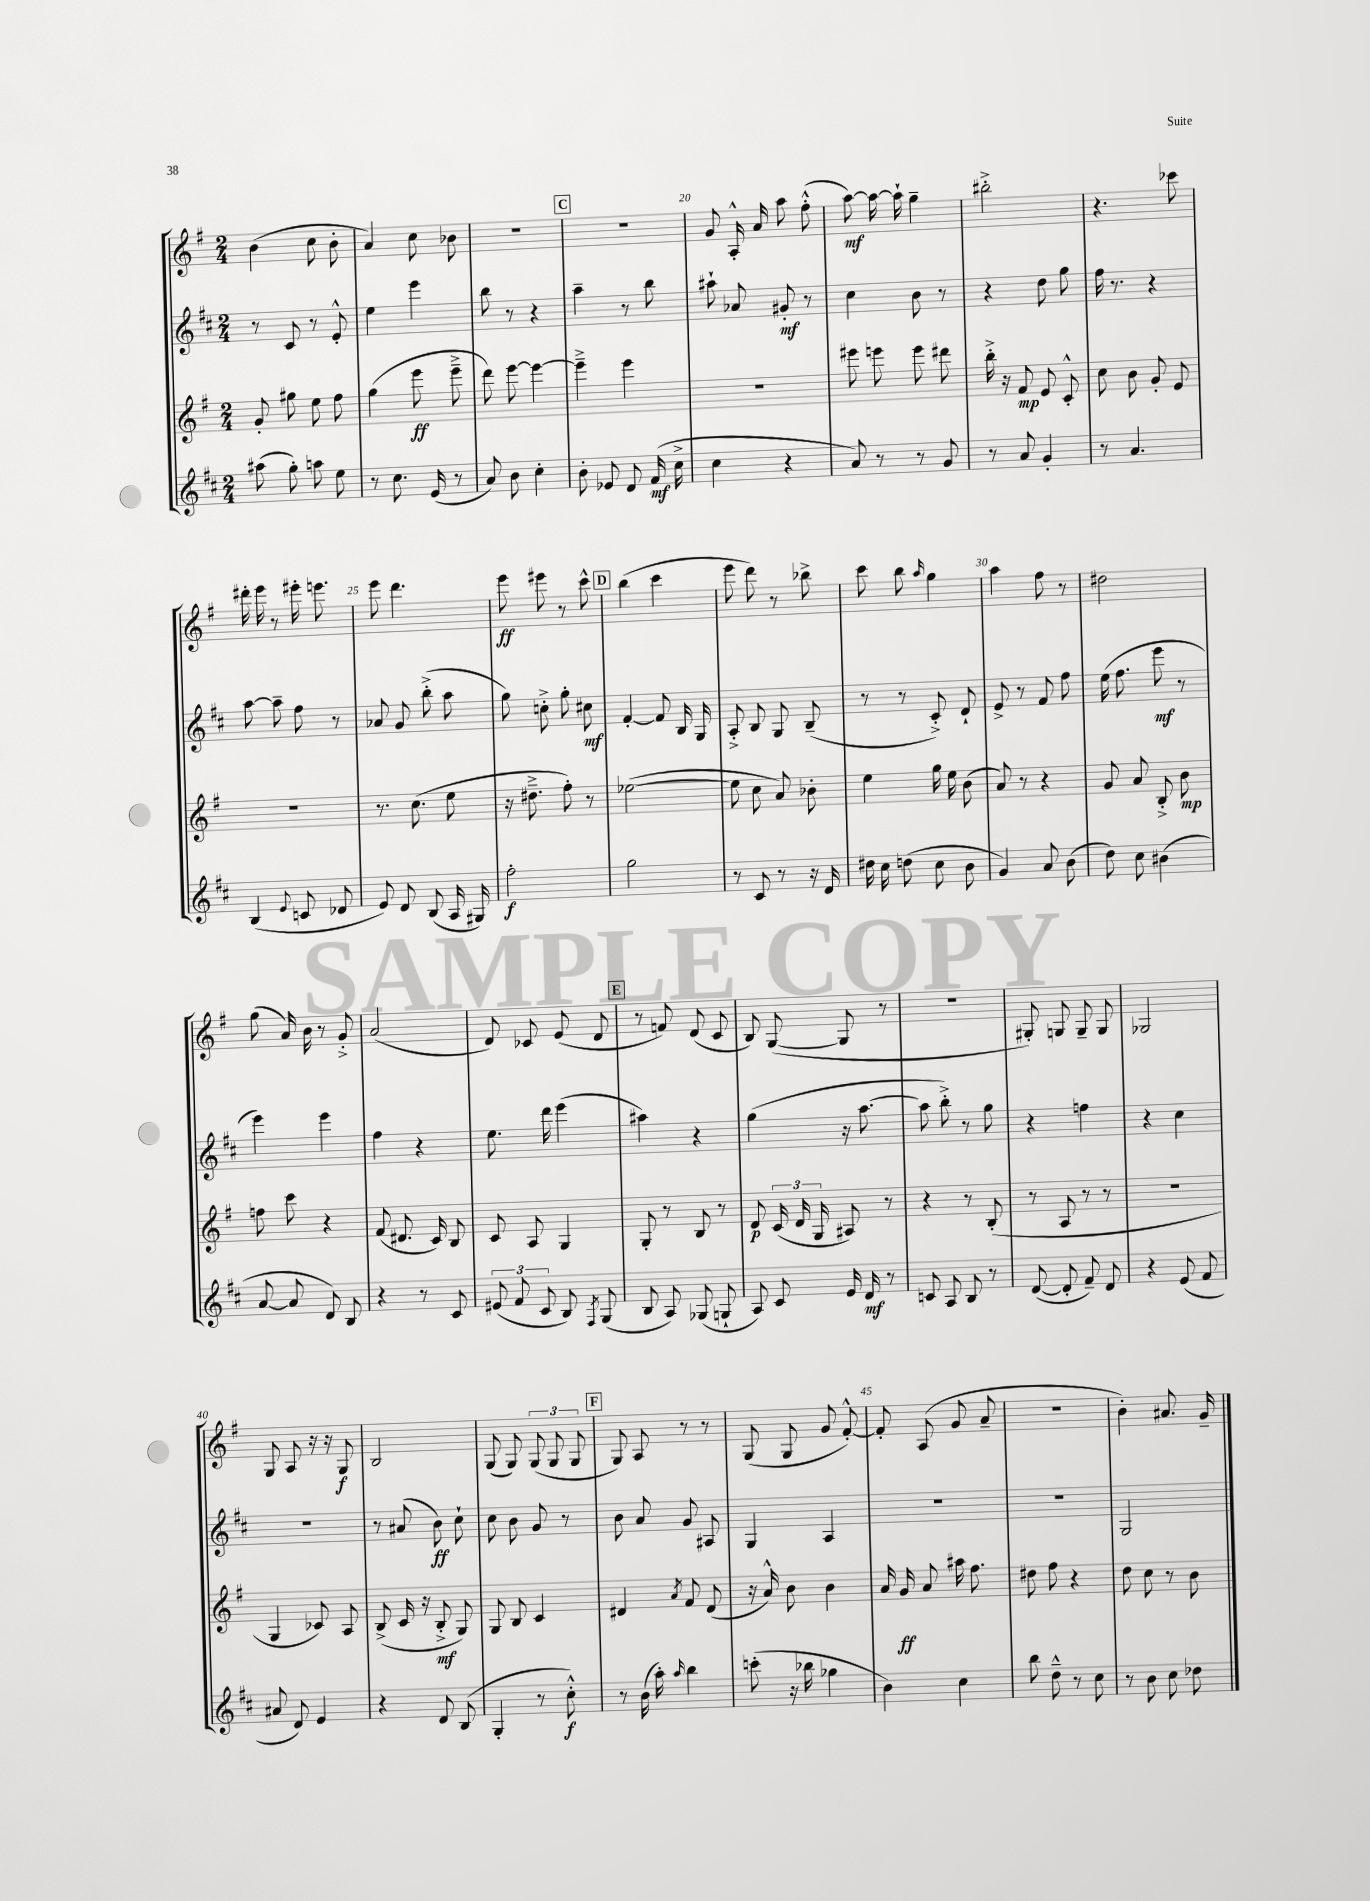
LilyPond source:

<<
\new StaffGroup <<
\new Staff = "s0" {
    \clef treble \key g \major \numericTimeSignature \time 2/4
    \autoBeamOff b'4( c''8 b'8-. |
    a'4) c''8 bes'8 |
    R2 |
    \mark \markup { \box "C" } r2 |
    g'8 a16-.-^ a'16 a''8 fis''8-.-^( |
    a''8~\mf) a''16~ a''16-! g''4-- |
    bis''2-.-> |
    r4. ces'''8 |
    dis'''16-. e'''16 r8 eis'''16-. e'''8. |
    e'''8 d'''4. |
    e'''8\ff eis'''8 r8 c'''8-^ |
    \mark \markup { \box "D" } b''4( c'''4 |
    e'''8 d'''8) r8 bes''8-> |
    c'''8 b''8 \grace { a''16 } g''4 |
    a''4 fis''8 r8 |
    dis''2 |
    g''8( a'16) b'16 r8 g'8-.-> |
    a'2( |
    d'8) ces'8 e'8( d'8 |
    \mark \markup { \box "E" } r8 f'8) d'8( c'8 |
    b8) g8~( g8 r8 |
    R2 |
    gis8-.) g8 g8-- g8 |
    ges2 |
    g8 a8 r16 r16 g8\f |
    b2 |
    g8( g8) \tuplet 3/2 { g8( g8 g8 } |
    \mark \markup { \box "F" } g8) a8 r8 r8 |
    g8( g8 g'8 fis'8~-.-^) |
    fis'8-. a8( g'8 a'8-- |
    r2 |
    b'4-.) ais'8. g'16-- \bar "|." |
}
\new Staff = "s1" {
    \clef treble \key d \major \numericTimeSignature \time 2/4
    \autoBeamOff r8 cis'8 r8 e'8-.-^ |
    e''4 e'''4 |
    b''8 r8 r4 |
    \mark \markup { \box "C" } a''4-- r8 b''8 |
    ais''8-! aes'8 gis'8-.\mf r8 |
    cis''4 b'8 r8 |
    r4 d''8 g''8 |
    fis''16 r8. r4 |
    a''8~ a''8-- fis''8 r8 |
    aes'8 g'8 b''8-.->( a''8 |
    g''8) c''8-.-> g''8-. cis''8\mf |
    \mark \markup { \box "D" } fis'4~-. fis'8 b16 g16 |
    a8-.-> b8 g8 b8--( |
    r8 r8 cis'8-.->) d'8-! |
    e'8-> r8 fis'8 fis''8 |
    e''16( fis''8. e'''8\mf r8 |
    e'''4) e'''4 |
    fis''4 r4 |
    e''8. d'''16 e'''4( |
    \mark \markup { \box "E" } ais''4) r4 |
    g''4( r16 a''8.~ |
    a''8 b''8-.->) r8 g''8 |
    r4 f''4 |
    r4 cis''4 |
    R2 |
    r8 ais'8( b'8\ff) cis''8-! |
    cis''8 b'8 g'8 r8 |
    \mark \markup { \box "F" } b'8 a'8 g'8 ais8 |
    g4 a4 |
    r2 |
    R2 |
    g2 \bar "|." |
}
\new Staff = "s2" {
    \clef treble \key g \major \numericTimeSignature \time 2/4
    \autoBeamOff g'8-. gis''8 e''8 fis''8 |
    g''4( e'''8\ff e'''8---> |
    d'''8) e'''8~ e'''4~ |
    \mark \markup { \box "C" } e'''4---> e'''4 |
    r2 |
    eis'''8 e'''8 e'''8 dis'''8 |
    b''16-.-> r16 fis'8\mp e'8 c'8-.-^ |
    c''8 b'8 g'8-. e'8 |
    r2 |
    r8. c''8.( e''8 |
    r16 dis''8.---> fis''8-.) r8 |
    \mark \markup { \box "D" } ees''2~( |
    ees''8 c''8 a'8) bes'8-. |
    e''4 g''16 e''16 b'8( |
    a'8) r8 r4 |
    g'8 a'8 b8-.-> b'8\mp |
    f''8 c'''8 r4 |
    fis'8( dis'8. c'16) b8 |
    c'8 a8 g4 |
    \mark \markup { \box "E" } g8-. r8 b8 r8 |
    d'8\p \tuplet 3/2 { c'16( d'16 g16 } ais8) r8 |
    r4 r8 b8-.( |
    r8 a8 r8 r8 |
    r2 |
    g4 ces'8) a8 |
    b8->( c'16 r16 b8-.->\mf g8) |
    g8 b8 c'4 |
    \mark \markup { \box "F" } dis'4 \acciaccatura { a'8 } fis'8 dis'8( |
    r16 a'16-^) b'8 b'4 |
    a'16 g'16\ff a'8 ais''16 fis''8. |
    dis''8 fis''8 r4 |
    d''8 c''8 r8 b'8 \bar "|." |
}
\new Staff = "s3" {
    \clef treble \key d \major \numericTimeSignature \time 2/4
    \autoBeamOff ais''8( g''8-.) a''8 e''8 |
    r8 cis''8. e'16( r8 |
    a'8) b'8 cis''4-. |
    \mark \markup { \box "C" } b'8-. ees'8 d'8 fis'16\mf( cis''16-> |
    cis''4 r4 |
    a'8) r8 r8 g'8 |
    r8 a'8 g'4-. |
    r8 a'4. |
    b4( \appoggiatura { e'8 } c'8 des'8 |
    e'8) d'8 b8( a16 gis16) |
    fis''2-.\f |
    \mark \markup { \box "D" } g''2 |
    r8 cis'8 r8 r16 d'16 |
    dis''16 cis''16 d''8( cis''8 b'8 |
    g'4) a'8 b'8( |
    d''8) cis''8 bis'4( |
    a'8~ a'8 d'8) b8 |
    r4 r8 cis'8 |
    \tuplet 3/2 { eis'8( fis'8 cis'8 } b8) \acciaccatura { fis8 } g8( |
    \mark \markup { \box "E" } b8 a8) ges8( g8-! |
    a8) cis'8 e'16 d'16\mf r8 |
    c'8 a8 b8 r8 |
    d'8~( d'8-. fis'8--) d'8 |
    r4 e'8( fis'8 |
    ais'8 d'8) e'4 |
    r4 d'8 b8( |
    g4-. r8 cis''8-.-^\f) |
    \mark \markup { \box "F" } r8 b'16( a''16-.) \grace { a''16 } b''4 |
    c'''8-.( r16 bes''16 ges''4 |
    b'4) cis''4 |
    b''8 d''8---^ r8 cis''8 |
    r8 b'8 cis''8 des''8 \bar "|." |
}
>>
>>
\layout { \context { \Score currentBarNumber = #16 \override BarNumber.break-visibility = ##(#f #t #t) barNumberVisibility = #(every-nth-bar-number-visible 5) } }
